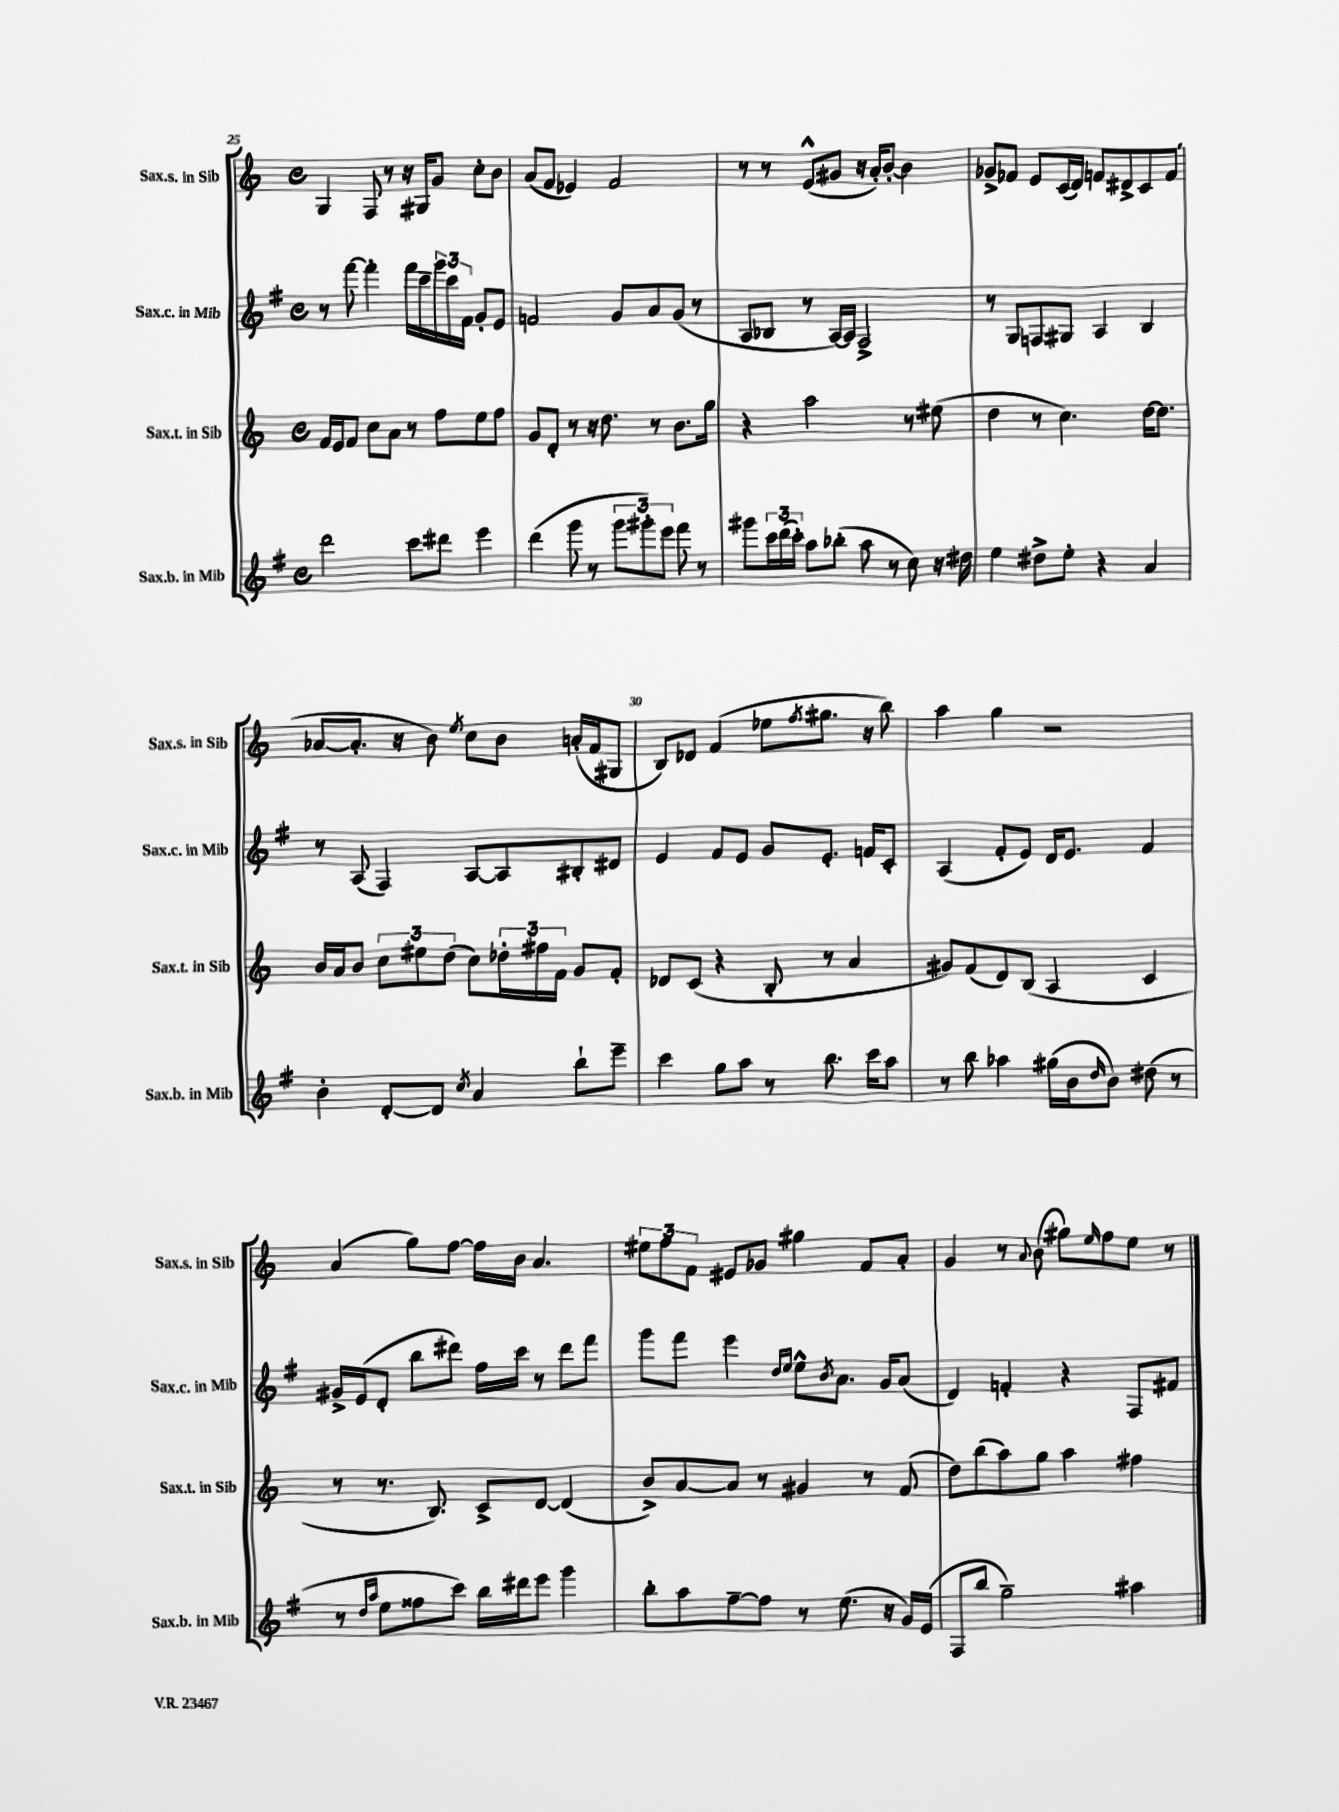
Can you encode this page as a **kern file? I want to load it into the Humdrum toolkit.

**kern	**kern	**kern	**kern
*part4	*part3	*part2	*part1
*staff4	*staff3	*staff2	*staff1
*I"Sax.b. in Mib	*I"Sax.t. in Sib	*I"Sax.c. in Mib	*I"Sax.s. in Sib
*I'Sax.b. in Mib	*I'Sax.t. in Sib	*I'Sax.c. in Mib	*I'Sax.s. in Sib
*clefG2	*clefG2	*clefG2	*clefG2
*k[f#]	*k[]	*k[f#]	*k[]
*M4/4	*M4/4	*M4/4	*M4/4
*met(c)	*met(c)	*met(c)	*met(c)
=25	=25	=25	=25
2ddd\	16f/LL	8r	4G/
.	16e/J	.	.
.	8f/J	[8fff#\	.
.	8cc\L	4fff#'\]	8F/
.	8a\J	.	8r
8ccc\L	8r	16fff#\LL	16r
.	.	16ccc~\	16G#X/KL
8ddd#X\J	8ff\L	24ggg\	8g/J
.	.	24ccc\	.
.	.	24f#\JJ	.
4eee\	8ee\	8g'/L	8cc'\L
.	8ff\J	8e/J	8b\J
=26	=26	=26	=26
(4ddd\	8g/L	2fn/	(8a/L
.	8d'/J	.	8f/J
8ggg\	8r	.	4e-X/)
8r	16r	.	.
.	8.dd\	.	.
12ggg\L	.	8g/L	2f/
12ggg#X'\)	.	.	.
.	8r	8a/	.
12eee\J	.	.	.
8fff#\	8.b\L	(8g/J	.
8r	.	8r	.
.	16gg\Jk	.	.
=27	=27	=27	=27
8ggg#X\L	4r	8A/L	8r
24ccc\L	.	8B-X/J	8r
(24ddd\	.	.	.
24ccc'\JJ)	.	.	.
8aa\L	2aa\	8r	(8e^^/L
(8bb-X'\J	.	[16A/LL)	8g#X/J
.	.	16A/JJ]	.
8aa\	.	2F#^/	16r
.	.	.	16a'/KL)
8r	.	.	[8b'/J
8cc\)	8r	.	4b\]
16r	(8ee#X\	.	.
16dd#X\	.	.	.
=28	=28	=28	=28
4ee\	4dd\	8r	8g-X^/L
.	.	8G/L	8f-X/J
8dd#X^\L	8r	8Fn/	8e/L
8ee'\J	4.cc\)	8G#X/J	(16c/L
.	.	.	16d/JJ)
4r	.	4A/	8fn/L
.	.	.	8d#X^/
4a/	[16dd\KL	4B/	8c/
.	8.dd\J]	.	.
.	.	.	(8f/J
!!LO:LB:g=z
=29	=29	=29	=29
4b'\	16b/LL	8r	[8a-X/L
.	16a/J	.	.
.	8b/J	(8A/	8.a-'/J]
[8d'/L	12cc\L	4F#/)	.
.	.	.	16r
.	12ee#X\	.	.
8d/J]	.	.	8b\)
.	(12dd\J	.	.
8qcc/	.	.	8qee/
4a/	8cc\L)	[8A/L	8cc\L
.	24dd-X'\L	8A/]	8b\J
.	24ff#X\	.	.
.	24f\JJ	.	.
8bb`\L	8g/L	8B#X'/	(16an'/LL
.	.	.	16f/J
8eee~\J	8f'/J	8d#X/J	8G#X/J
=30	=30	=30	=30
4ccc\	8d-X/L	4e/	8B/L)
.	(8c/J	.	8d-X/J
8gg\L	4r	8f#/L	(4f/
8aa\J	.	8e/J	.
8r	8B'/	8g/L	8ee-X\L
.	.	.	8qff/
8.bb\	8r	8.e'/J	8.gg#X\J
.	4a/	.	.
16ccc\KL	.	16fn/KL	16r
8aa\J	.	8c'/J	8bb\)
=31	=31	=31	=31
8r	8g#X/L)	(4A/	4aa\
8bb\	(8f/	.	.
4aa-X\	8d/)	8f#'/L	4gg\
.	(8B/J	8e/J)	.
(16gg#X\LL	4A/	16d/KL	2r
16b\J	.	8.e/J	.
16qqdd/	.	.	.
8b\J)	.	.	.
(8dd#X\	4c/	4f#/	.
8r	.	.	.
!!LO:LB:g=z
=32	=32	=32	=32
8r	8r	16g#X^/LL	(4a/
.	.	(16e/J	.
16qqdd/LL	.	.	.
16qqaa/JJ	.	.	.
8ee\L	8.r	8d'/J	.
8ff##X\	.	8bb\L	8gg\L)
.	8.B/)	.	.
8ccc\J)	.	8ddd#X\J)	[8ff\J
16bb\LL	8c^/L	16ff#\LL	16ff\LL]
16ddd#X\J	.	16ccc\JJ	16b\JJ
8eee\J	[8d/J	8r	4.a/
4ggg\	(4d/]	8ddd#\L	.
.	.	8fff#\J	.
=33	=33	=33	=33
8bb'\L	8b^/L)	8ggg\L	12ee#X\L
.	.	.	12ff\
8aa\	[8a/	8fff#\J	.
.	.	.	12f\J
[8ff#~\	8a/J]	4eee\	8e#X/L
8ff#\J]	8r	.	8g-X/J
.	.	16qqdd/LL	.
.	.	16qqee/JJ	.
8r	4g#X/	8ee^^\L	4gg#X\
.	.	8qb/	.
(8.ee\	.	8.a\J	.
.	8r	.	8f/L
16r	.	16g/KL	.
16g/LL)	(8f/	(8a/J	8a'/J
(16e/JJ	.	.	.
=34	=34	=34	=34
8F#/L	8dd\L)	4d/)	4g/
8bb/J	(8bb\	.	.
2gg~\)	8aa\)	4fn'/	8r
.	.	.	8qqa/
.	8gg\J	.	(8b\
.	4aa\	4r	8gg#X\L)
.	.	.	16qqee/
.	.	.	8ff\
4aa#X\	4ff#X\	8F#/L	8ee\J
.	.	8f#X/J	8r
==	==	==	==
*-	*-	*-	*-
